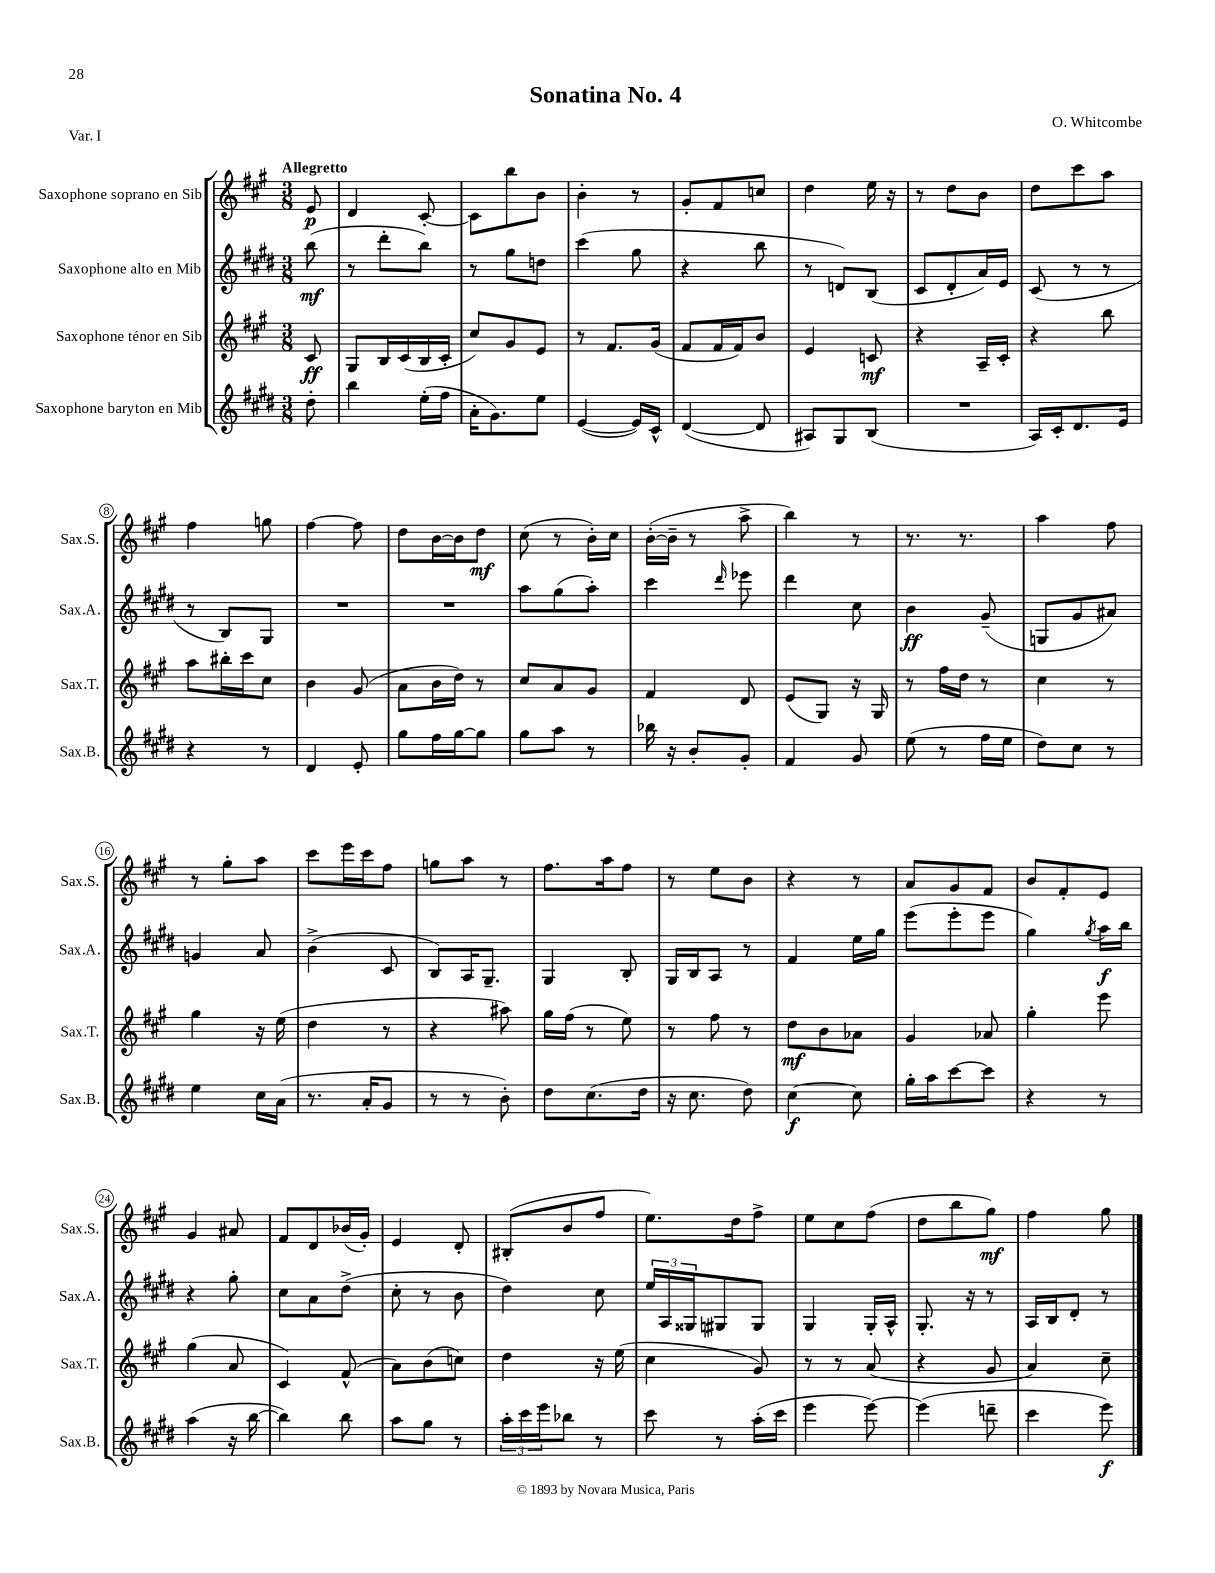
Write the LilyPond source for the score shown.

\header { title = "Sonatina No. 4" composer = "O. Whitcombe" piece = "Var. I" }
<<
\new StaffGroup <<
\new Staff = "s0" \with { instrumentName = "Saxophone soprano en Sib" shortInstrumentName = "Sax.S." } {
    \clef treble \key a \major \numericTimeSignature \time 3/8 \partial 8 \tempo "Allegretto"
    e'8\p |
    d'4 cis'8~-. |
    cis'8 b''8 b'8 |
    b'4-. r8 |
    gis'8-. fis'8 c''8 |
    d''4 e''16 r16 |
    r8 d''8 b'8 |
    d''8 cis'''8 a''8 |
    fis''4 g''8 |
    fis''4~ fis''8 |
    d''8 b'16~ b'16 d''8\mf |
    cis''8( r8 b'16-.) cis''16 |
    b'16~-.( b'16-- r8 a''8-> |
    b''4) r8 |
    r8. r8. |
    a''4 fis''8 |
    r8 gis''8-. a''8 |
    cis'''8 e'''16 cis'''16 fis''8 |
    g''8 a''8 r8 |
    fis''8. a''16 fis''8 |
    r8 e''8 b'8 |
    r4 r8 |
    a'8 gis'8 fis'8 |
    b'8 fis'8-. e'8 |
    gis'4 ais'8 |
    fis'8 d'8 bes'16( gis'16-.) |
    e'4 d'8-. |
    bis8-.( b'8 fis''8 |
    e''8.) d''16 fis''8-> |
    e''8 cis''8 fis''8( |
    d''8 b''8 gis''8\mf) |
    fis''4 gis''8 \bar "|." |
}
\new Staff = "s1" \with { instrumentName = "Saxophone alto en Mib" shortInstrumentName = "Sax.A." } {
    \clef treble \key e \major \numericTimeSignature \time 3/8 \partial 8
    b''8\mf( |
    r8 dis'''8-. b''8) |
    r8 gis''8 d''8 |
    cis'''4( gis''8 |
    r4 b''8 |
    r8 d'8) b8( |
    cis'8 dis'8-. a'16) e'16 |
    cis'8( r8 r8 |
    r8 b8) gis8 |
    R4. |
    R4. |
    a''8 gis''8( a''8-.) |
    cis'''4 \grace { dis'''16 } ees'''8 |
    dis'''4 cis''8 |
    b'4\ff gis'8--( |
    g8 gis'8 ais'8) |
    g'4 a'8 |
    b'4->( cis'8 |
    b8) a16 gis8.-- |
    gis4 b8-. |
    gis16 b16 a8 r8 |
    fis'4 e''16 gis''16 |
    e'''8( e'''8-. e'''8 |
    gis''4) \acciaccatura { gis''8 } a''16\f b''16 |
    r4 gis''8-. |
    cis''8 a'8 dis''8->( |
    cis''8-. r8 b'8 |
    dis''4) cis''8 |
    \tuplet 3/2 { e''16 a16 gisis16 } gis8 gis8 |
    gis4 gis16-. a16-^ |
    gis8.-. r16 r8 |
    a16 b16 dis'8-. r8 \bar "|." |
}
\new Staff = "s2" \with { instrumentName = "Saxophone ténor en Sib" shortInstrumentName = "Sax.T." } {
    \clef treble \key a \major \numericTimeSignature \time 3/8 \partial 8
    cis'8\ff |
    gis8 b16 cis'16( b16 cis'16-. |
    cis''8) gis'8 e'8 |
    r8 fis'8. gis'16( |
    fis'8 fis'16 fis'16) b'8 |
    e'4 c'8\mf |
    r4 a16-- cis'16-. |
    r4 b''8 |
    a''8 bis''16-. cis'''16 cis''8 |
    b'4 gis'8( |
    a'8 b'16 d''16) r8 |
    cis''8 a'8 gis'8 |
    fis'4 d'8 |
    e'8( gis8) r16 gis16 |
    r8 fis''16 d''16 r8 |
    cis''4 r8 |
    gis''4 r16 e''16( |
    d''4 r8 |
    r4 ais''8) |
    gis''16 fis''16( r8 e''8) |
    r8 fis''8 r8 |
    d''8\mf b'8 aes'8 |
    gis'4 aes'8 |
    gis''4-. e'''8 |
    gis''4( a'8 |
    cis'4) fis'8-^( |
    a'8) b'8( c''8) |
    d''4 r16 e''16( |
    cis''4 gis'8) |
    r8 r8 a'8( |
    r4 gis'8 |
    a'4) cis''8-- \bar "|." |
}
\new Staff = "s3" \with { instrumentName = "Saxophone baryton en Mib" shortInstrumentName = "Sax.B." } {
    \clef treble \key e \major \numericTimeSignature \time 3/8 \partial 8
    dis''8-. |
    b''4 e''16-.( fis''16 |
    a'16-. gis'8.) e''8 |
    e'4~( e'16) cis'16-^ |
    dis'4~( dis'8 |
    ais8) gis8 b8( |
    R4. |
    a16) cis'16-. dis'8. e'16 |
    r4 r8 |
    dis'4 e'8-. |
    gis''8 fis''16 gis''16~ gis''8 |
    gis''8 a''8 r8 |
    bes''16 r16 b'8-. gis'8-. |
    fis'4 gis'8 |
    e''8( r8 fis''16 e''16 |
    dis''8) cis''8 r8 |
    e''4 cis''16 a'16( |
    r8. a'16-. gis'8 |
    r8 r8 b'8-.) |
    dis''8 cis''8.( dis''16 |
    r16 cis''8. dis''8) |
    cis''4~\f cis''8 |
    gis''16-. a''16 cis'''8~ cis'''8 |
    r4 r8 |
    a''4( r16 b''16~ |
    b''4) b''8 |
    a''8 gis''8 r8 |
    \tuplet 3/2 { a''16-. cis'''16 e'''16 } bes''8 r8 |
    cis'''8 r8 a''16-.( cis'''16 |
    e'''4 e'''8~) |
    e'''4( d'''8-- |
    cis'''4 e'''8\f) \bar "|." |
}
>>
>>
\layout { \context { \Score \override BarNumber.stencil = #(make-stencil-circler 0.1 0.3 ly:text-interface::print) } }
